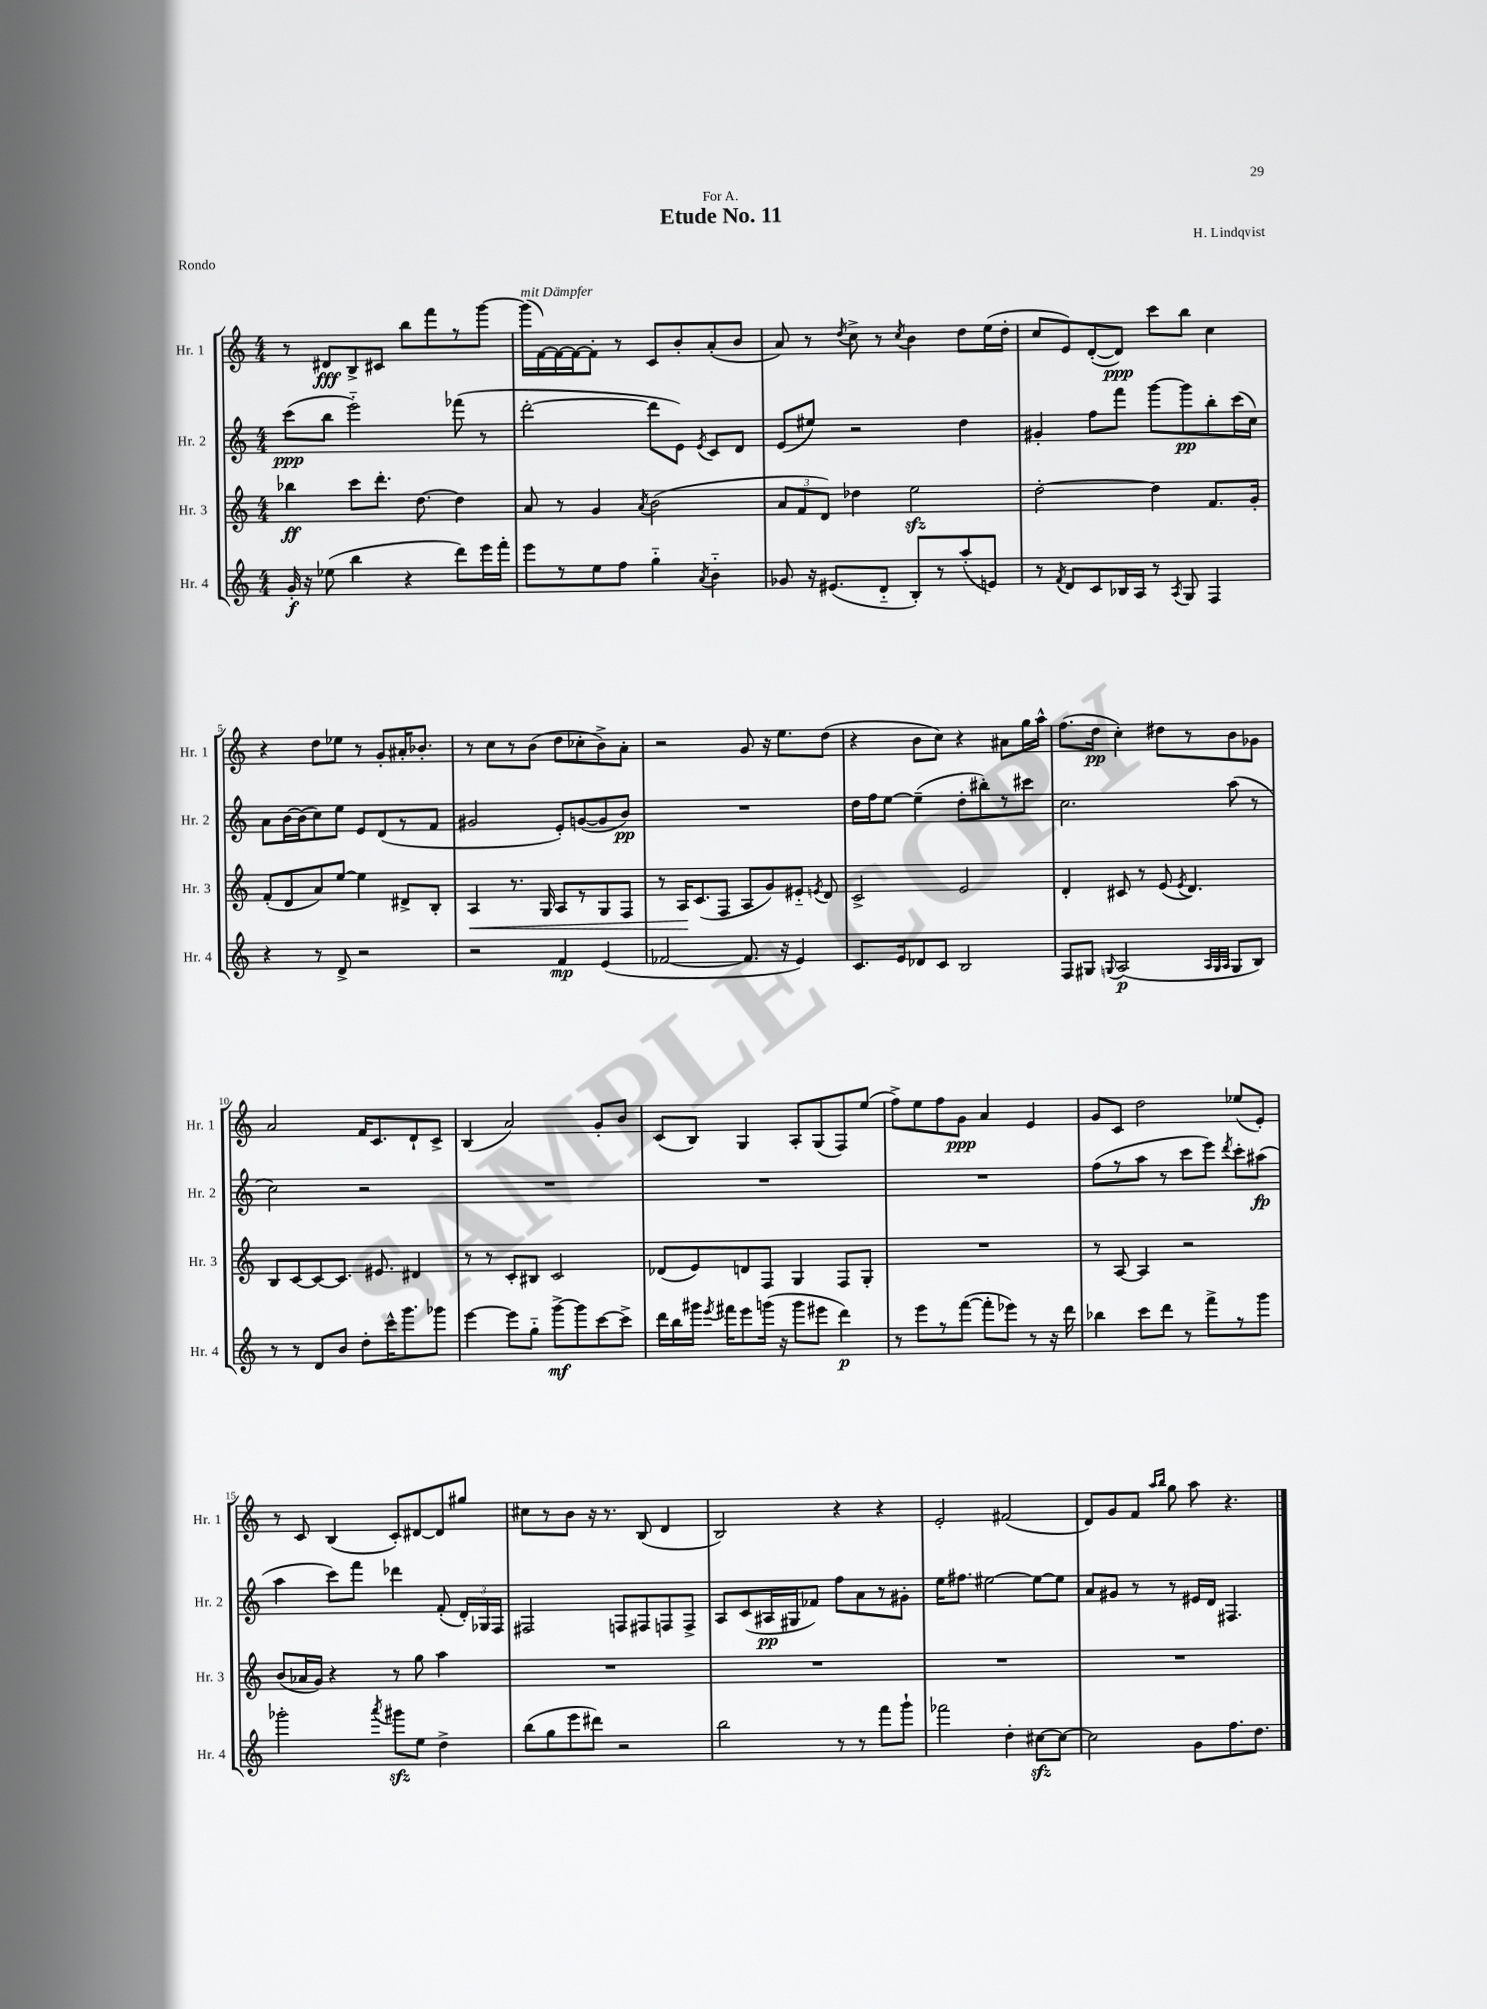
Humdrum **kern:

**kern	**dynam	**kern	**dynam	**kern	**dynam	**kern	**dynam
*part4	*part4	*part3	*part3	*part2	*part2	*part1	*part1
*staff4	*staff4	*staff3	*staff3	*staff2	*staff2	*staff1	*staff1
*I"Hr. 4	*	*I"Hr. 3	*	*I"Hr. 2	*	*I"Hr. 1	*
*I'Hr. 4	*	*I'Hr. 3	*	*I'Hr. 2	*	*I'Hr. 1	*
*clefG2	*	*clefG2	*	*clefG2	*	*clefG2	*
*k[]	*	*k[]	*	*k[]	*	*k[]	*
*M4/4	*	*M4/4	*	*M4/4	*	*M4/4	*
=1	=1	=1	=1	=1	=1	=1	=1
16g'/	f	4bb-X\	ff	(8ccc\L	ppp	8r	.
16r	.	.	.	.	.	.	.
(8ee-X\	.	.	.	8bb\J	.	8d#X/L	fff
4bb\	.	8ccc\L	.	2eee\)	.	8B^/	.
.	.	8.ddd'\J	.	.	.	8c#X/J	.
4r	.	.	.	.	.	8bb\L	.
.	.	[8.dd\	.	.	.	.	.
.	.	.	.	.	.	8fff\	.
8ddd\L)	.	4dd\]	.	(8fff-X\	.	8r	.
16eee\L	.	.	.	8r	.	[8ggg\J	.
16fff'\JJ	.	.	.	.	.	.	.
=2	=2	=2	=2	=2	=2	=2	=2
!	!	!	!	!	!	!LO:TX:a:i:t=mit Dämpfer	!
8eee\L	.	8a/	.	[2ddd'\	.	(16ggg\LL]	.
.	.	.	.	.	.	[16f\)	.
8r	.	8r	.	.	.	16f\_	.
.	.	.	.	.	.	16f\J_	.
8ee\	.	4g/	.	.	.	8f'\J]	.
8ff\J	.	.	.	.	.	8r	.
.	.	8qa/	.	.	.	.	.
4gg\	.	(2b\	.	8ddd\L]	.	8c/L	.
.	.	.	.	8e\J)	.	8b'/	.
8qa/	.	.	.	8qe/	.	.	.
4b\	.	.	.	8c/L	.	(8a'/	.
.	.	.	.	8d/J	.	8b/J	.
=3	=3	=3	=3	=3	=3	=3	=3
8g-X/	.	12a/L	.	(8e/L	.	8a/)	.
.	.	12f/	.	.	.	.	.
16r	.	.	.	8ee#X/J)	.	8r	.
.	.	12d/J)	.	.	.	.	.
(8.e#X/L	.	.	.	.	.	.	.
.	.	.	.	.	.	8qdd/	.
.	.	4dd-X\	.	2r	.	8cc^\	.
8d/J	.	.	.	.	.	8r	.
.	.	.	.	.	.	8qcc/	.
8B'/L)	.	2eezz\	.	.	.	4b\	.
8r	.	.	.	.	.	.	.
(8aa'/	.	.	.	4dd\	.	8dd\L	.
8en/J)	.	.	.	.	.	(16ee\L	.
.	.	.	.	.	.	16dd'\JJ	.
=4	=4	=4	=4	=4	=4	=4	=4
8r	.	[2dd'\	.	4g#X'/	.	8cc/L	.
8qf/	.	.	.	.	.	.	.
8d/L	.	.	.	.	.	8e/)	.
8c/	.	.	.	8ff\L	.	([8d'/	.
16B-X/L	.	.	.	8fff\J	.	8d/J])	ppp
16A/JJ	.	.	.	.	.	.	.
8r	.	4dd\]	.	[8ggg\L	.	8ccc\L	.
8qA/	.	.	.	.	.	.	.
8G/	.	.	.	8ggg\]	pp	8bb\J	.
4F/	.	8.f/L	.	8bb'\	.	4cc\	.
.	.	.	.	(16ccc\L	.	.	.
.	.	16g'/Jk	.	16cc\JJ)	.	.	.
!!LO:LB:g=z
=5	=5	=5	=5	=5	=5	=5	=5
4r	.	(8f'/L	.	8a\L	.	4r	.
.	.	8d/	.	[16b\L	.	.	.
.	.	.	.	(16b\J]	.	.	.
8r	.	8a/)	.	8cc\)	.	8dd\L	.
8d^/	.	[8ee/J	.	8ee\J	.	8ee-X\J	.
2r	.	4ee\]	.	8e/L	.	8r	.
.	.	.	.	(8d/	.	8g'/L	.
.	.	8d#X^/L	.	8r	.	16a#X'/K	.
.	.	.	.	.	.	8.b-X'/J	.
.	.	8B'/J	.	8f/J	.	.	.
=6	=6	=6	=6	=6	=6	=6	=6
!	!	!	!LO:HP:b	!	!	!	!
2r	.	4A/	<	2g#X/	.	8r	.
.	.	.	.	.	.	8cc\L	.
.	.	8.r	.	.	.	8r	.
.	.	.	.	.	.	(8b\J	.
.	.	16G/	.	.	.	.	.
4f/	mp	8A/L	.	8e'/L)	.	8dd\L	.
.	.	8r	.	([8gn/	.	8cc-X'\	.
(4e/	.	8G/	.	8g/]	.	8b^\)	.
.	.	8F/J	.	8b/J)	pp	8a'\J	.
=7	=7	=7	=7	=7	=7	=7	=7
[2f-X/	.	8r	.	1r	.	2r	.
.	.	16A/KL	.	.	.	.	.
.	.	(8.c/	[	.	.	.	.
.	.	8F/J	.	.	.	.	.
8.f-/]	.	8A/L	.	.	.	8g/	.
.	.	8g/)	.	.	.	16r	.
16r	.	.	.	.	.	8.ee\L	.
4e/)	.	8e#X/J	.	.	.	.	.
.	.	8qen/	.	.	.	.	.
.	.	8d/	.	.	.	(8dd\J	.
=8	=8	=8	=8	=8	=8	=8	=8
8.c/L	.	2c^/	.	16dd\LL	.	4r	.
.	.	.	.	16ff\J	.	.	.
.	.	.	.	[8ee\J	.	.	.
16e/k	.	.	.	.	.	.	.
8d-X/	.	.	.	(4ee~\]	.	8b\L	.
8c/J	.	.	.	.	.	8cc\J)	.
2B/	.	2e/	.	8dd'\L	.	4r	.
.	.	.	.	8bb#X'\)	.	.	.
.	.	.	.	8r	.	8a#X\L	.
.	.	.	.	8ccc#X\J	.	16gg\L	.
.	.	.	.	.	.	16aa^^\JJ	.
=9	=9	=9	=9	=9	=9	=9	=9
8F/L	.	4d'/	.	2.cc\	.	(8.ff\L	.
8G#X/J	.	.	.	.	.	.	.
.	.	.	.	.	.	16dd\Jk	pp
8qqGn/	.	.	.	.	.	.	.
(2A/	p	8c#X/	.	.	.	4cc'\)	.
.	.	8r	.	.	.	.	.
.	.	(8e/	.	.	.	8dd#X\L	.
.	.	8qe/	.	.	.	.	.
.	.	4.d/)	.	.	.	8r	.
32qqA/LLL	.	.	.	.	.	.	.
32qqG/	.	.	.	.	.	.	.
32qqA/JJJ	.	.	.	.	.	.	.
8G/L	.	.	.	(8aa\	.	8b\	.
8B/J)	.	.	.	8r	.	8g-X\J	.
!!LO:LB:g=z
=10	=10	=10	=10	=10	=10	=10	=10
8r	.	8B/L	.	2cc\)	.	2a/	.
8r	.	[8c/	.	.	.	.	.
8d/L	.	8c/_	.	.	.	.	.
8b/J	.	8.c/J]	.	.	.	.	.
8dd'\L	.	.	.	2r	.	16f/KL	.
.	.	8.e#X/	.	.	.	8.c/	.
16ccc^^\K	.	.	.	.	.	.	.
8.ggg\	.	.	.	.	.	.	.
.	.	4d#X/	.	.	.	8d`/	.
8ggg-X\J	.	.	.	.	.	8c^/J	.
=11	=11	=11	=11	=11	=11	=11	=11
[4eee\	.	8r	.	1r	.	(4B/	.
.	.	8r	.	.	.	.	.
8eee\L]	.	8c'/L	.	.	.	2a/)	.
8gg\J	.	8B#X/J	.	.	.	.	.
[8ggg^\L	mf	2c/	.	.	.	.	.
8ggg\]	.	.	.	.	.	.	.
[8ccc\	.	.	.	.	.	8g'/L	.
8ccc^\J]	.	.	.	.	.	8b/J	.
=12	=12	=12	=12	=12	=12	=12	=12
16ddd\LL	.	(8d-X/L	.	1r	.	(8c/L	.
16bb\	.	.	.	.	.	.	.
16ggg#X\JJ	.	8e/)	.	.	.	8B/J)	.
8qeee/	.	.	.	.	.	.	.
16fff#X\KL	.	.	.	.	.	.	.
8eee\	.	8dn/	.	.	.	4G/	.
(16gggn\Jk	.	8F/J	.	.	.	.	.
16r	.	.	.	.	.	.	.
8ggg\L	.	4G/	.	.	.	8A'/L	.
8eee#X\J	.	.	.	.	.	(8G/	.
4ddd\)	p	8F/L	.	.	.	8F/)	.
.	.	8G'/J	.	.	.	(8ee/J	.
=13	=13	=13	=13	=13	=13	=13	=13
8r	.	1r	.	1r	.	8ff^\L)	.
8eee\L	.	.	.	.	.	8ee\	.
8r	.	.	.	.	.	8ff\	.
([8fff\J	.	.	.	.	.	8g\J	ppp
8fff'\L]	.	.	.	.	.	4a/	.
8eee-X\J)	.	.	.	.	.	.	.
8r	.	.	.	.	.	4e/	.
16r	.	.	.	.	.	.	.
16ddd\	.	.	.	.	.	.	.
=14	=14	=14	=14	=14	=14	=14	=14
4bb-X\	.	8r	.	(8ff\L	.	8g/L	.
.	.	[8A/	.	8r	.	8c/J	.
8ccc\L	.	4A/]	.	8aa\J	.	2dd\	.
8ddd\J	.	.	.	8r	.	.	.
8r	.	2r	.	8ccc\L	.	.	.
8fff^\L	.	.	.	8eee\J)	.	.	.
.	.	.	.	8qddd/	.	.	.
8r	.	.	.	8ccc'\L	.	(8ee-X/L	.
8ggg\J	.	.	.	(8aa#X\J	fp	8e'/J)	.
!!LO:LB:g=z
=15	=15	=15	=15	=15	=15	=15	=15
2ggg-X'\	.	(8b/L	.	4aa\	.	8r	.
.	.	16a-X/L	.	.	.	8c/	.
.	.	16g/JJ)	.	.	.	.	.
.	.	4r	.	8ccc\L)	.	(4B/	.
.	.	.	.	8fff\J	.	.	.
8qaaa/	.	.	.	.	.	.	.
8ggg#Xzz\L	.	8r	.	4ddd-X\	.	8c'/L)	.
8ee\J	.	8gg\	.	.	.	[8d#X/	.
4dd^\	.	4aa\	.	(8f'/	.	8d#/]	.
.	.	.	.	24d'/LL)	.	8gg#X/J	.
.	.	.	.	24G-X/	.	.	.
.	.	.	.	24F/JJ	.	.	.
=16	=16	=16	=16	=16	=16	=16	=16
(8bb\L	.	1r	.	2F#X/	.	8cc#X\L	.
8gg\	.	.	.	.	.	8r	.
8eee\	.	.	.	.	.	8b\J	.
8ddd#X\J)	.	.	.	.	.	16r	.
.	.	.	.	.	.	8.r	.
2r	.	.	.	8Fn/L	.	.	.
.	.	.	.	8F#X/	.	(8B/	.
.	.	.	.	8Fn/	.	4d/	.
.	.	.	.	8F^/J	.	.	.
=17	=17	=17	=17	=17	=17	=17	=17
2bb\	.	1r	.	8A/L	.	2B/)	.
.	.	.	.	(8c/	.	.	.
.	.	.	.	16A#X/L	pp	.	.
.	.	.	.	16G#X/J	.	.	.
.	.	.	.	8f-X/J)	.	.	.
8r	.	.	.	8ff\L	.	4r	.
8r	.	.	.	8a\	.	.	.
8fff\L	.	.	.	8r	.	4r	.
8ggg`\J	.	.	.	8g#X'\J	.	.	.
=18	=18	=18	=18	=18	=18	=18	=18
2fff-X\	.	1r	.	16ee\KL	.	2e'/	.
.	.	.	.	8.ff#X\J	.	.	.
.	.	.	.	[2ee#X\	.	.	.
4dd'\	.	.	.	.	.	(2f#X/	.
[8cc#Xzz\L	.	.	.	8ee#\L_	.	.	.
8cc#\J_	.	.	.	8ee#\J]	.	.	.
=19	=19	=19	=19	=19	=19	=19	=19
2cc#\]	.	1r	.	8a/L	.	8d/L)	.
.	.	.	.	8g#X/J	.	8g/	.
.	.	.	.	8r	.	8f/J	.
.	.	.	.	.	.	16qqaa/LL	.
.	.	.	.	.	.	16qqbb/JJ	.
.	.	.	.	8r	.	8gg\	.
8g\L	.	.	.	16e#X/LL	.	8aa\	.
.	.	.	.	16d/JJ	.	.	.
8.ff\	.	.	.	4.F#X/	.	4.r	.
8.dd\J	.	.	.	.	.	.	.
==	==	==	==	==	==	==	==
*-	*-	*-	*-	*-	*-	*-	*-
